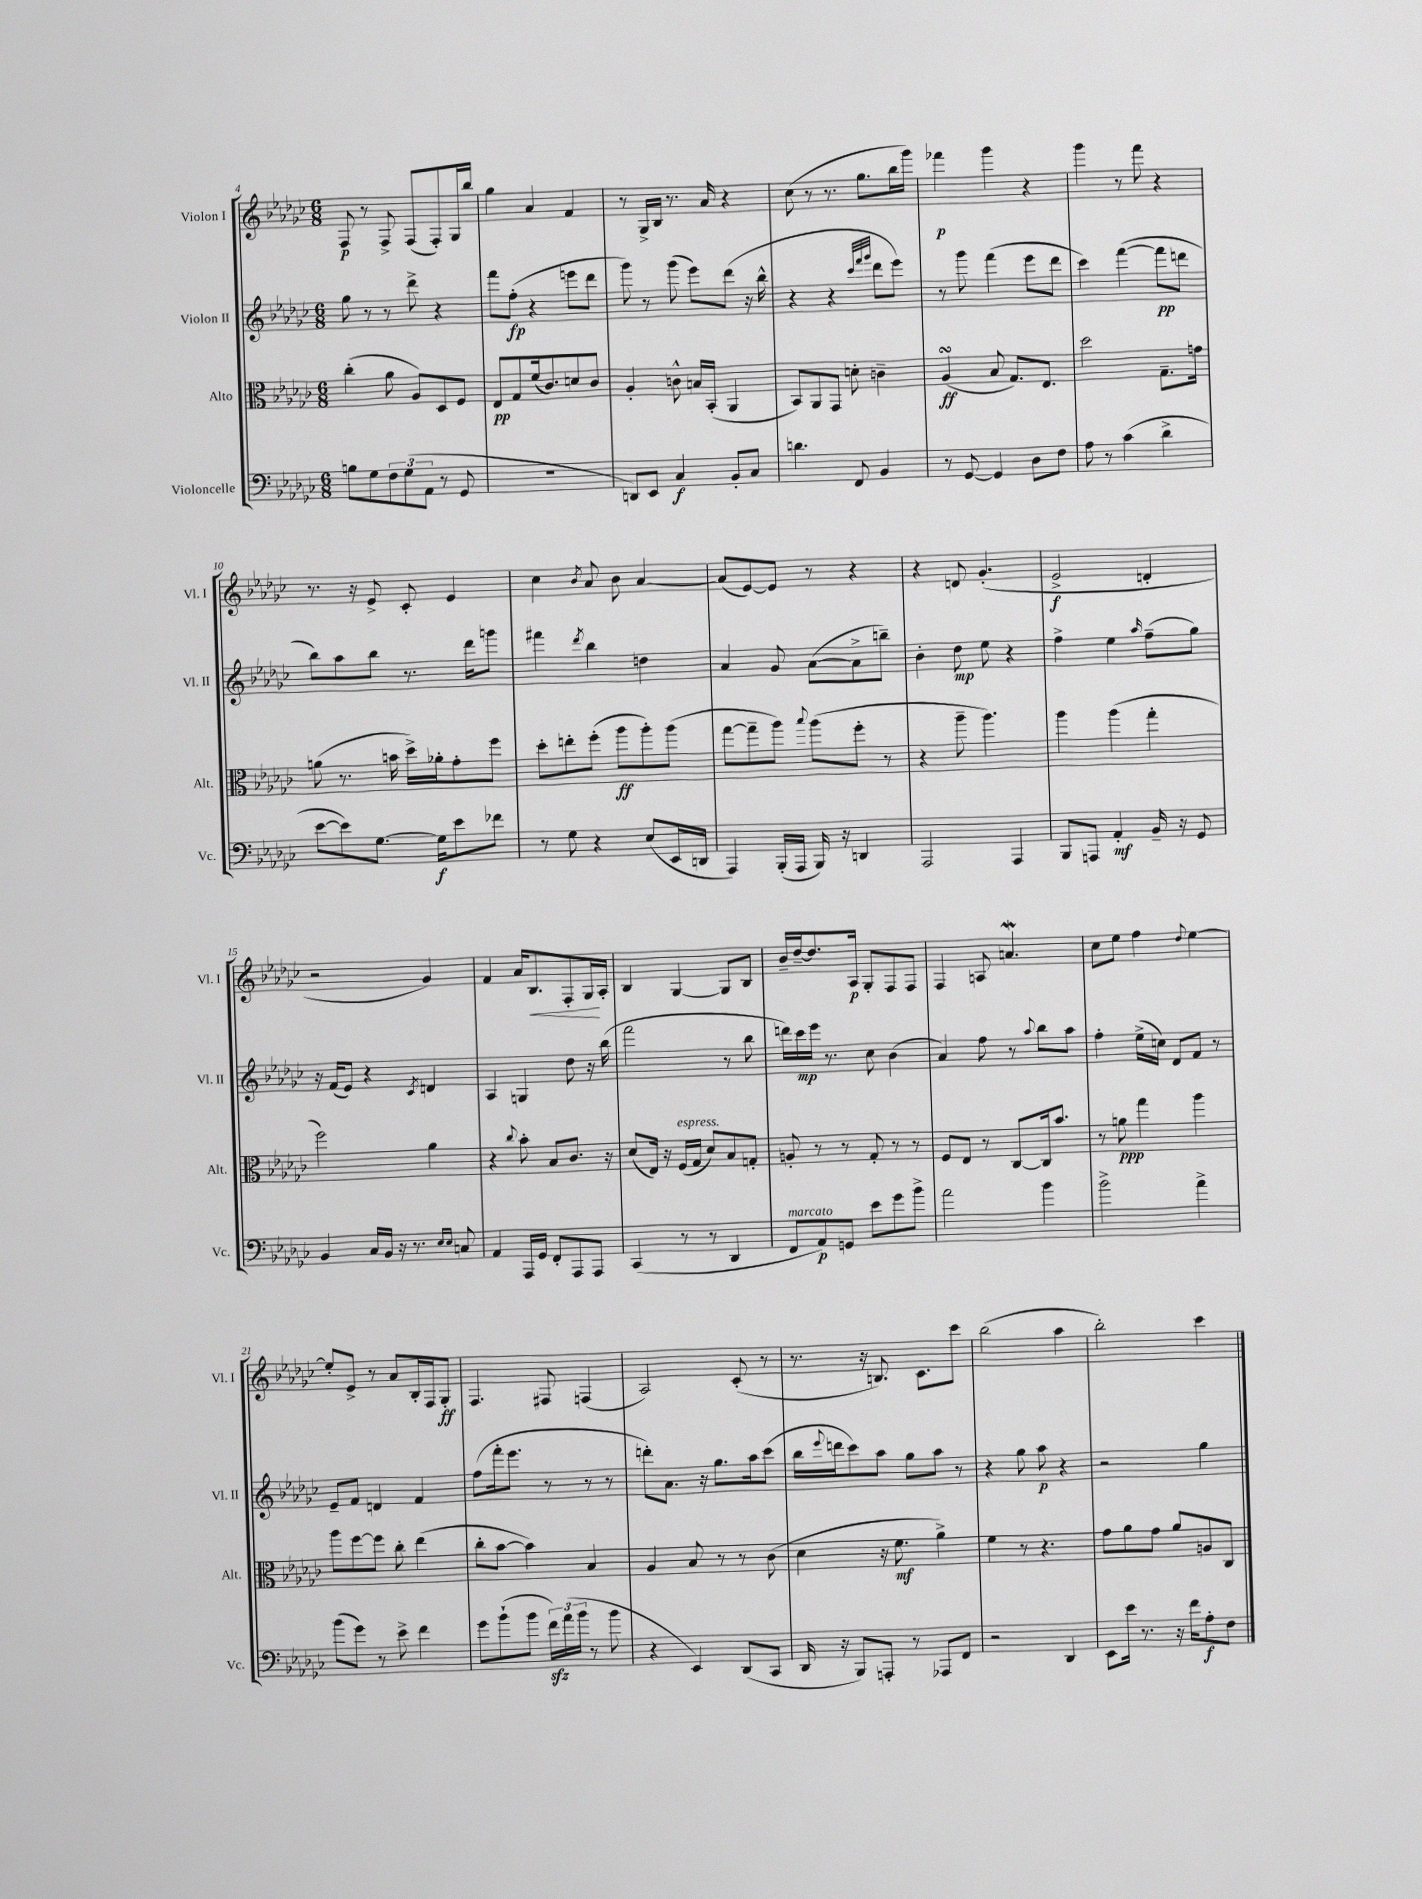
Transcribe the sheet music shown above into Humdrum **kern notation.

**kern	**kern	**kern	**kern
*staff4	*staff3	*staff2	*staff1
*clefF4	*clefC3	*clefG2	*clefG2
*k[b-e-a-d-g-c-]	*k[b-e-a-d-g-c-]	*k[b-e-a-d-g-c-]	*k[b-e-a-d-g-c-]
*M6/8	*M6/8	*M6/8	*M6/8
8B	(4cc-'	8gg-	8F
8G-	.	8r	8r
12F	8a-	8r	8F^
(12G-	.	.	.
.	8A-)	8ddd-^	(8F
12AA-	.	.	.
8r	8D-	4r	8F')
8GG-	8F	.	16G-
.	.	.	16bb-
=	=	=	=
2.r	8E-	8fff	4gg-
.	8G-	(8ff'	.
.	(16f	4r	4a-
.	8.c-)	.	.
.	8d	8eee	4f
.	8c-	8ddd-	.
=	=	=	=
8DD)	4A-'	8ggg-)	8r
8EE-	.	8r	16G-^
.	.	.	16B-
4C-	8c^^	(8ggg-	8.r
.	16B	8eee-)	.
.	(16BB-'	.	16a-
8BB-'	4AA-	(8ddd-	4r
8C-	.	16r	.
.	.	16bb-^^	.
=	=	=	=
4.d	8BB-)	4r	(8cc-
.	8AA-	.	8r
.	8GG-	4r	8.r
8FF	8d'	.	.
.	.	.	8.gg-
.	.	32qqccc-	.
.	.	32qqfff	.
.	.	32qqggg-	.
4BB-	4c~	8ddd-	.
.	.	8eee-)	16bb-
.	.	.	16ggg-)
=	=	=	=
8r	(4A-	8r	4fff-
[8GG-	.	8ggg-	.
4GG-]	8B-	(4fff	4ggg-
.	8.G-)	.	.
8D-	.	8eee-	4r
.	8.E-	.	.
8F	.	8ddd-	.
=	=	=	=
8A-	2dd-	4ccc-)	4ggg-
8r	.	.	.
(4c-	.	([4fff	8r
.	.	.	8fff
4d-^	8.G-~	8fff]	4r
.	.	8ddd	.
.	16g	.	.
=	=	=	=
[8e-	(8a	8bb-)	8.r
8e-])	8.r	8aa-	.
.	.	.	16r
[8.G-	.	8bb-	8e-^
.	16b	.	.
.	16dd-^)	8.r	8c-'
16G-]	16a-'	.	.
8e-	8g-'	.	4e-
.	.	16ddd-	.
8f-	8ff	8ggg	.
=	=	=	=
8r	8dd-'	4fff#	4cc-
8G-	8ee'	.	.
.	.	8qddd-	8qb-
4r	(8ff'	4bb-	8a-
.	8aa-	.	8b-
(8E-	8aa-')	4dd	[4a-
16EE-	(8aa-	.	.
16DD	.	.	.
=	=	=	=
4AAA-)	[8gg-	4a-	(8a-]
.	8gg-~]	.	[8e-)
(16BBB-'	8aa-)	8g-	8e-]
16AAA-	.	.	.
.	8qqbb-	.	.
16BBB-)	(8aa-	([8a-	8r
16r	.	.	.
4DD	8ff'	8a-^]	4r
.	8r	8bb~)	.
=	=	=	=
2AAA-	4r	4b-'	4r
.	8aa-~	8dd-	8d
.	4.aa-)	8ee-	(4.g-'
4AAA-	.	4r	.
=	=	=	=
8BBB-	4aa-	4ff^	2e-^
8AAA	.	.	.
4AA-'	(4aa-	4ee-	.
.	.	16qqaa-	.
16BB-~	4gg-'	(8ff~	4d'
16r	.	.	.
8GG-	.	8gg-)	.
=	=	=	=
4BB-	2ff)	16r	2r
.	.	(16f	.
.	.	8e-)	.
16C-	.	4r	.
16BB-	.	.	.
16r	.	.	.
8.r	.	.	.
.	.	8qc-	.
.	4a-	4d	4g-)
16qqE-	.	.	.
16qqE-	.	.	.
8C	.	.	.
=	=	=	=
4AA-	4r	4A-	4f
.	8qqcc-	.	.
16AAA-	8b-'	4G	16a-
16GG-	.	.	8.B-
8FF'	8B-	.	.
8AAA-	8.c-	8dd-	8F'
8AAA-	.	16r	16G-
.	16r	(16bb-	16A-'
=	=	=	=
(4CC-	(8d-	2fff	4B-
.	16E-)	.	.
.	16r	.	.
8r	(16F	.	[4G-
.	16G-	.	.
8r	8d-)	.	.
4DD-	8B-	8r	8G-]
.	8G'	8bb-	8B-
=	=	=	=
8FF	8A'	16ddd)	16b-~
.	.	16ccc-	[16dd-~
8AA-)	8r	16eee-	8.dd-]
.	.	8.r	.
8GG	8r	.	.
.	.	.	16A-
8e-	8G-'	8cc-	8G-'
8g-	8r	(4b-	8F
8b-^	8r	.	8F
=	=	=	=
2a-	8F	4a-)	4F
.	8E-	.	.
.	8r	8ff	8A
.	[8C-	8r	4.a
.	.	8qqaa-	.
4b-	16C-]	8bb-	.
.	8.b-	.	.
.	.	8aa-	.
=	=	=	=
2b-^	8r	4ff'	8cc-
.	8a	.	8ee-
.	4gg-	(16ee-^	4ff
.	.	16cc)	.
.	.	8d-	.
.	.	.	8qqdd-
4a-^	4aa-	8f	[4ee-
.	.	8r	.
=	=	=	=
(8b-	8aa-	8e-~	8ee-']
8g-)	[8ff	8f	8e-^
8r	8ff]	4d	8r
8e-^	8cc-'	.	8a-
4f	(4ee-	4f	16B-'
.	.	.	16F
.	.	.	8G-'
=	=	=	=
8g-	8cc-'	(8ff	4.F
(8b-`	[8b-	16fff'	.
.	.	8.eee-	.
8b-	4b-])	.	.
24f)	.	8r	8F#
(24a-	.	.	.
24b-	.	.	.
8r	4B-	8r	(4F
8b-	.	8r	.
=	=	=	=
4r	4A-	8ddd')	2A-)
.	.	8.a-	.
4EE-)	8B-	.	.
.	.	16r	.
.	8r	8.gg-	.
(8DD-	8r	.	(8c-'
.	.	16aa-	.
8CC-	(8c-	(8ccc-	8r
=	=	=	=
16DD-	4d-	16bb-	8.r
.	.	8qqeee-	.
16r	.	16ddd	.
8BBB-)	.	8ccc-)	.
.	.	.	16r
8AAA'	16r	8aa-	8.B)
.	8.f	.	.
8r	.	8gg-	.
.	.	.	8.c-
8AAA-	4a-^)	8aa-	.
8FF	.	8r	8ccc-
=	=	=	=
2r	4f	4r	(2bb-
.	8r	8gg-	.
.	4.r	8aa-	.
4DD-	.	4r	4aa-
=	=	=	=
8EE-	8g-	2r	2bb-')
16e-	8a-	.	.
8.r	.	.	.
.	8g-	.	.
16r	8a-	.	.
16f	.	.	.
8A-'	8A	4gg-	4ccc-
8F	8C-	.	.
==	==	==	==
*-	*-	*-	*-
